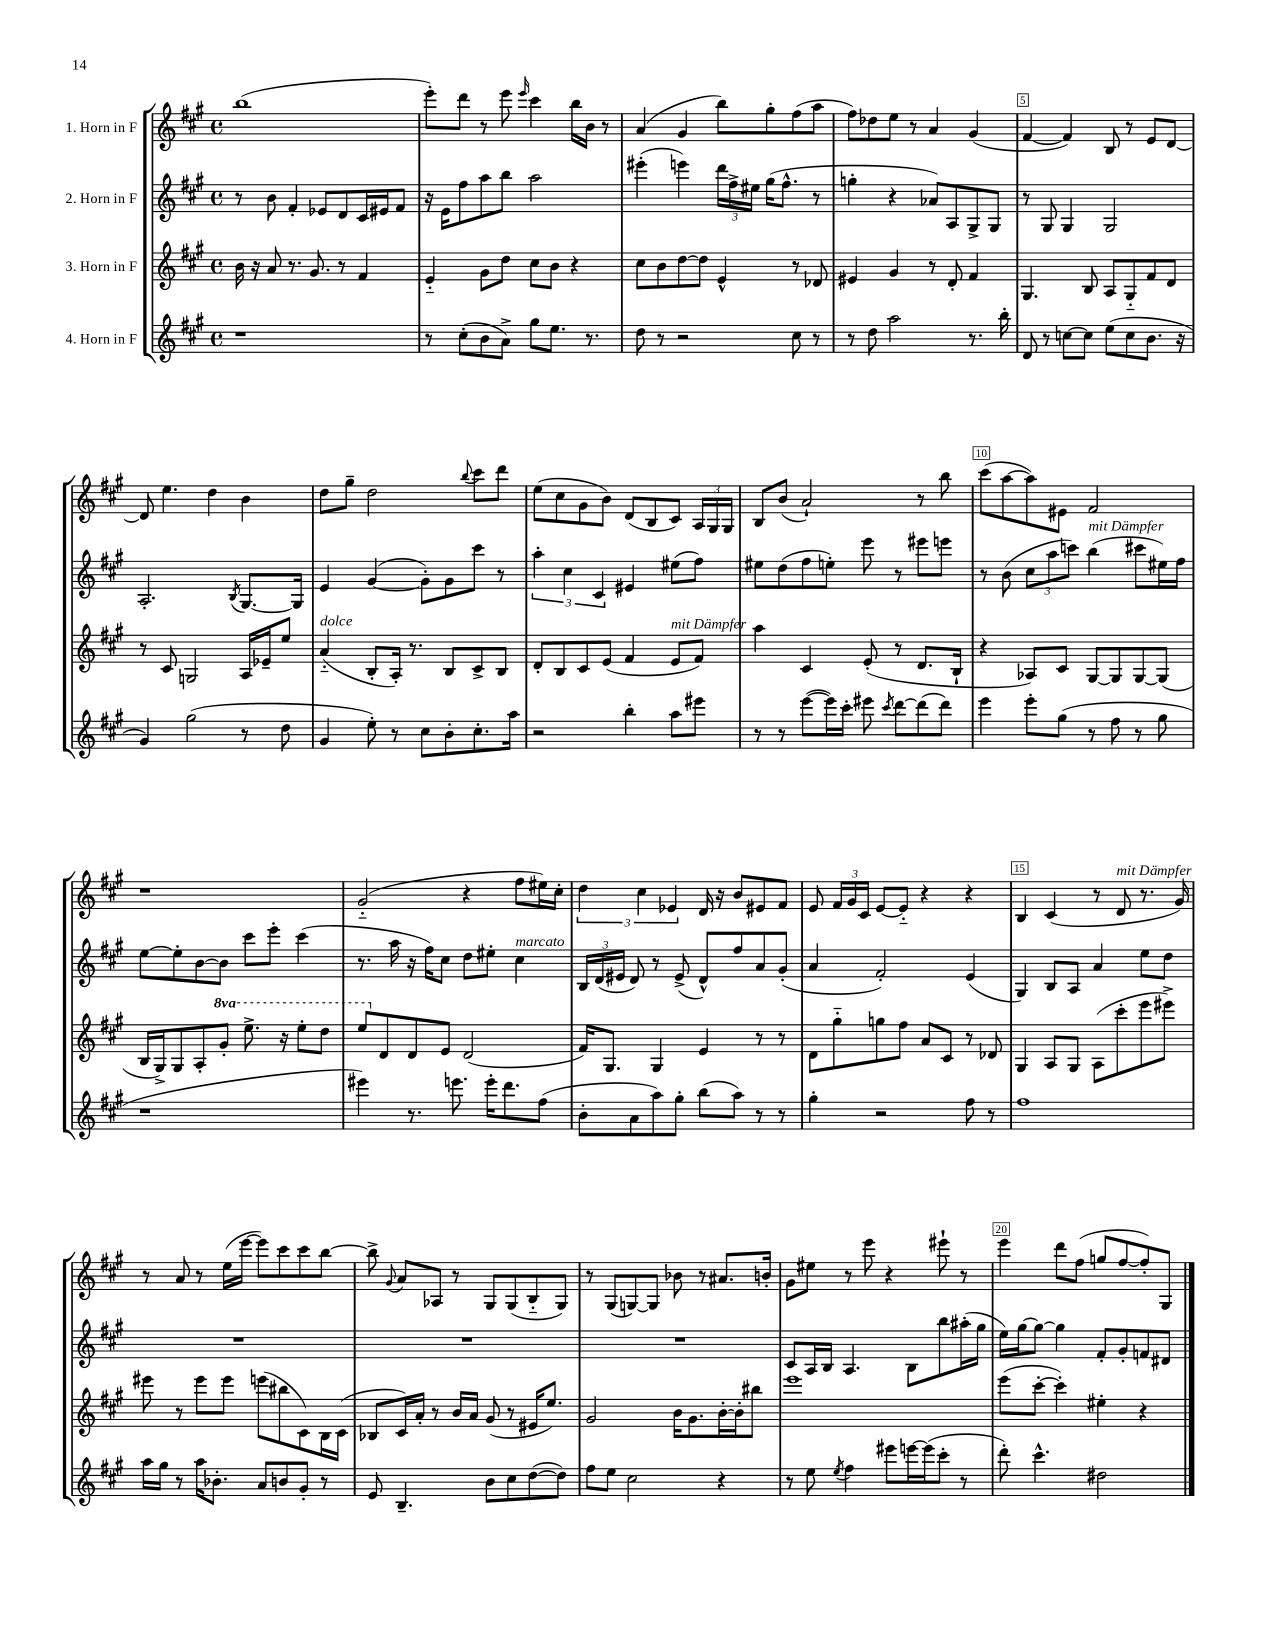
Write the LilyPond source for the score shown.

<<
\new StaffGroup <<
\new Staff = "s0" \with { instrumentName = "1. Horn in F" } {
    \clef treble \key a \major \defaultTimeSignature \time 4/4
    \autoBeamOff b''1( |
    e'''8[-.) d'''8] r8 e'''8 \grace { e'''16 } cis'''4 b''16[ b'16] r8 |
    a'4( gis'4 b''8[) gis''8-. fis''8( a''8] |
    fis''8[) des''8 e''8] r8 a'4 gis'4( |
    fis'4~ fis'4) b8 r8 e'8[ d'8]~ |
    d'8 e''4. d''4 b'4 |
    d''8[ gis''8]-- d''2 \appoggiatura { b''8 } cis'''8[ d'''8] |
    e''8[( cis''8 gis'8 b'8]) d'8[( b8 cis'8]) \tuplet 3/2 { a16[ gis16 gis16] } |
    b8[ b'8]( a'2-!) r8 b''8 |
    cis'''8[( a''8~ a''8) eis'8] fis'2 |
    r1 |
    gis'2-_( r4 fis''8[ eis''16) cis''16]-. |
    \tuplet 3/2 { d''4 cis''4 ees'4 } d'16 r16 b'8[ eis'8 fis'8] |
    e'8 \tuplet 3/2 { fis'16[ gis'16 cis'16] } e'8[~ e'8]-_ r4 r4 |
    b4 cis'4( r8 d'8^\markup { \italic "mit Dämpfer" } r8. gis'16) |
    r8 a'8 r8 e''16[( e'''16]~ e'''8[) cis'''8 cis'''8 b''8]~ |
    b''8-> \appoggiatura { gis'8 } a'8[ aes8] r8 gis8[ gis8( b8-_ gis8]) |
    r8 gis8[( g8~) g8] bes'8 r8 ais'8.[ b'16]-. |
    gis'8[ eis''8] r8 e'''8 r4 eis'''8-! r8 |
    e'''4 d'''8[ fis''8]( g''8[ fis''8~ fis''8-.) gis8] \bar "|." |
}
\new Staff = "s1" \with { instrumentName = "2. Horn in F" } {
    \clef treble \key a \major \defaultTimeSignature \time 4/4
    \autoBeamOff r8 b'8 fis'4-. ees'8[ d'8 cis'16 eis'16 fis'8] |
    r16 e'16[ fis''8 a''8 b''8] a''2 |
    eis'''4-.( e'''4) \tuplet 3/2 { d'''16[ fis''16-> eis''16] } gis''16[( fis''8.]-^ r8 |
    g''4-. r4 aes'8[) a8 gis8-> gis8] |
    r8 gis8 gis4 gis2 |
    a2.-. \acciaccatura { b8 } gis8.[~ gis16] |
    e'4 gis'4~( gis'8[-.) gis'8 cis'''8] r8 |
    \tuplet 3/2 { a''4-. cis''4 cis'4 } eis'4 eis''8[( fis''8]) |
    eis''8[ d''8( fis''8 e''8]-.) e'''8 r8 eis'''8[ e'''8] |
    r8 b'8( \tuplet 3/2 { cis''8[ a''8 c'''8]) } b''4^\markup { \italic "mit Dämpfer" }( cis'''8[ eis''16) fis''16] |
    e''8[~ e''8-. b'8~ b'8] cis'''8[ e'''8]-. cis'''4( |
    r8. a''16 r16 fis''16[) cis''8] d''8[ eis''8]-. cis''4^\markup { \italic "marcato" } |
    \tuplet 3/2 { b16[ d'16( eis'16] } d'8) r8 eis'8->( d'8[-^) fis''8 a'8 gis'8]-.( |
    a'4 fis'2-.) e'4( |
    gis4) b8[ a8] a'4 e''8[ d''8] |
    R1 |
    R1 |
    R1 |
    cis'8[ a16 b16] a4. b8[ b''8 ais''16-.( gis''16] |
    e''16[) gis''16~ gis''8]~ gis''4 fis'8[-. gis'8-. f'8 dis'8] \bar "|." |
}
\new Staff = "s2" \with { instrumentName = "3. Horn in F" } {
    \clef treble \key a \major \defaultTimeSignature \time 4/4 \set Staff.ottavationMarkups = #ottavation-simple-ordinals
    \autoBeamOff b'16 r16 a'8 r8. gis'8. r8 fis'4 |
    e'4-_ gis'8[ d''8] cis''8[ b'8] r4 |
    cis''8[ b'8 d''8~ d''8] e'4-^ r8 des'8 |
    eis'4 gis'4 r8 d'8-. fis'4 |
    gis4. b8 a8[ gis8-_ fis'8 d'8] |
    r8 cis'8 g2 a16[ ees'16-- e''8] |
    a'4-_^\markup { \italic "dolce" }( b8[-. a16]-.) r8. b8[ cis'8-> b8] |
    d'8[-. b8 cis'8 e'8]( fis'4 e'8[^\markup { \italic "mit Dämpfer" } fis'8]) |
    a''4 cis'4 e'8-.( r8 d'8.[ b16]-! |
    r4 aes8[) cis'8] gis8[~ gis8 gis8~ gis8]( |
    b16[ gis16->) gis8 a8-. \ottava #1 gis''8]-. e'''8.-> r16 e'''8[-. d'''8] |
    e'''8[ \ottava #0 d'8 d'8 e'8] d'2( |
    fis'16[) gis8.] gis4 e'4 r8 r8 |
    d'8[ gis''8-_ g''8 fis''8] a'8[ cis'8] r8 des'8 |
    gis4 a8[ gis8] a8[( cis'''8-. e'''8 eis'''8]->) |
    eis'''8 r8 eis'''8[ eis'''8] e'''8[( bis''8 cis'8) b16 cis'16]( |
    bes8[ cis'16) a'16]-. r8 b'16[ a'16] gis'8( r8 eis'16[ e''8.]) |
    gis'2 b'16[ gis'8. b'16~-. b'16-. bis''8] |
    e'''1 |
    e'''8[( cis'''8]~-. cis'''4-.) eis''4-. r4 \bar "|." |
}
\new Staff = "s3" \with { instrumentName = "4. Horn in F" } {
    \clef treble \key a \major \defaultTimeSignature \time 4/4
    \autoBeamOff r1 |
    r8 cis''8[-.( b'8 a'8]->) gis''8[ e''8.] r8. |
    d''8 r8 r2 cis''8 r8 |
    r8 d''8 a''2 r8. b''16-. |
    d'8 r8 c''8[~ c''8] e''8[( c''8 b'8.] r16 |
    gis'4) gis''2( r8 d''8 |
    gis'4 e''8-.) r8 cis''8[ b'8-. cis''8.-. a''16] |
    r2 b''4-. a''8[ eis'''8] |
    r8 r8 e'''8[~( e'''16) cis'''16]-. eis'''8 \acciaccatura { cis'''8 } d'''8[~ d'''8( d'''8]) |
    e'''4 e'''8[-. gis''8]( r8 fis''8 r8 gis''8 |
    r1 |
    eis'''4) r8. e'''8. e'''16[-. d'''8. fis''8]( |
    b'8[-. a'8 a''8) gis''8]-. b''8[( a''8]) r8 r8 |
    gis''4-. r2 fis''8 r8 |
    fis''1 |
    a''16[ gis''16] r8 a''16[ bes'8.]-. a'8[ b'8 gis'8]-. r8 |
    e'8 b4.-- b'8[ cis''8 d''8~( d''8]) |
    fis''8[ e''8] cis''2 r4 |
    r8 e''8 \acciaccatura { e''8 } fis''4 eis'''8[ e'''16~ e'''16( cis'''8]-. r8 |
    d'''8-.) cis'''4.-^ dis''2 \bar "|." |
}
>>
>>
\layout { \context { \Score \override BarNumber.break-visibility = ##(#f #t #t) barNumberVisibility = #(every-nth-bar-number-visible 5) \override BarNumber.stencil = #(make-stencil-boxer 0.1 0.3 ly:text-interface::print) } }
